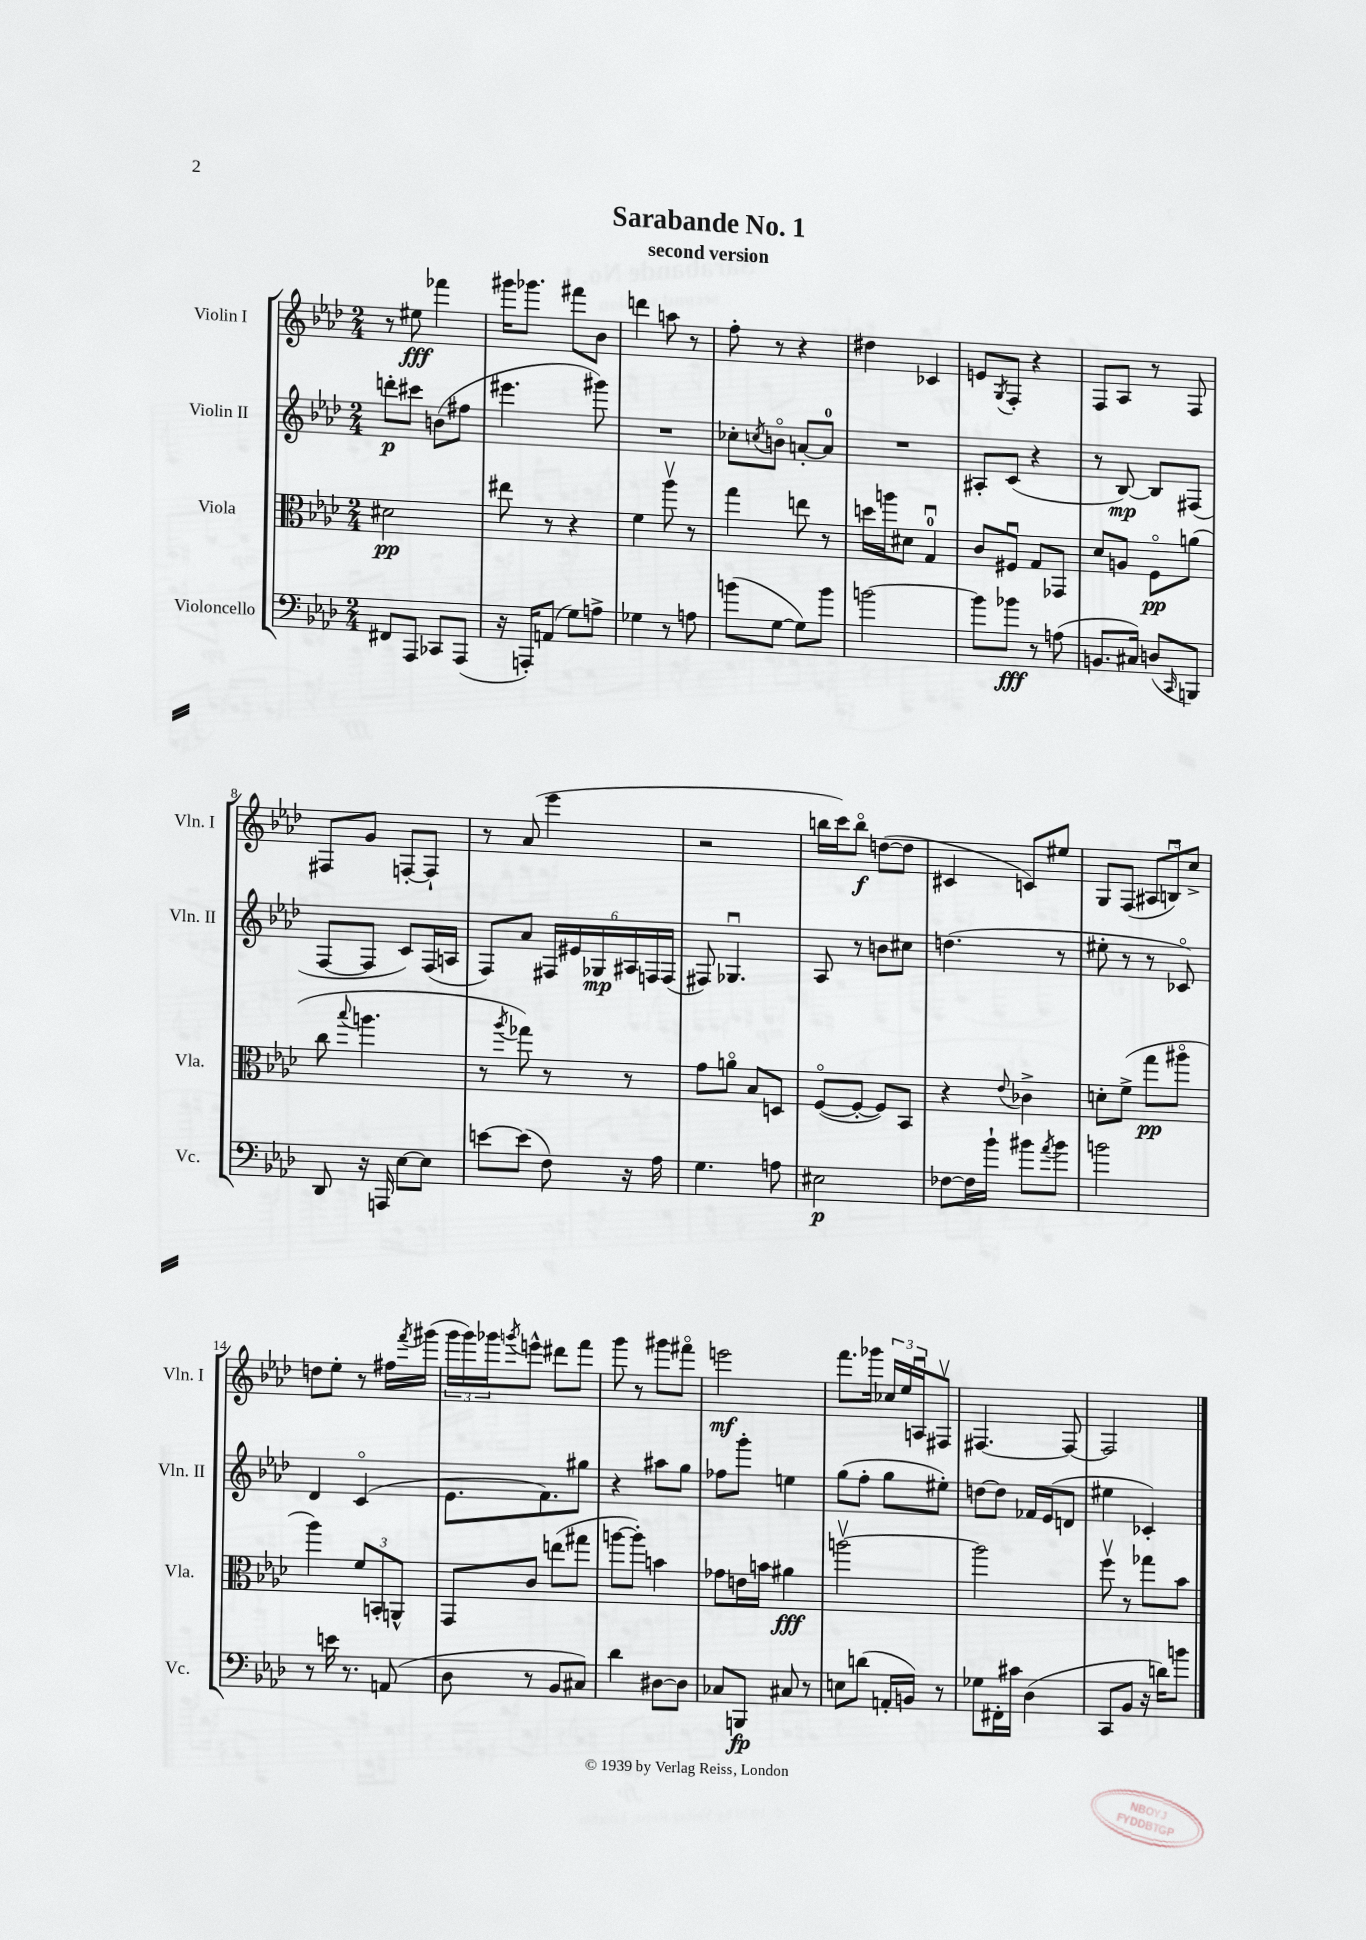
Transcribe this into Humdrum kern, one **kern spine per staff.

**kern	**kern	**kern	**kern
*staff4	*staff3	*staff2	*staff1
*clefF4	*clefC3	*clefG2	*clefG2
*k[b-e-a-d-]	*k[b-e-a-d-]	*k[b-e-a-d-]	*k[b-e-a-d-]
*M2/4	*M2/4	*M2/4	*M2/4
8FF#/L	2d#\	8ddd'\L	8r
8AAA-/J	.	8ccc#\J	8ee#\
8CC-/L	.	(8b\L	4fff-\
(8AAA-/J	.	8ff#\J	.
=	=	=	=
16r	8ee#\	4.eee#\	16ggg#\LK
16AAA'/LK)	.	.	8.ggg-\J
(8AA/J	8r	.	.
8G\L)	4r	.	8fff#\L
8A^\J	.	8ggg#\)	8b-\J
=	=	=	=
4G-\	4f\	2r	4ddd\
8r	8aa-v\	.	8aa\
8A\	8r	.	8r
=	=	=	=
(8b\L	4gg\	8cc-'\L	8ff'\
.	.	8qcc/	.
[8G\J	.	8bo\J	8r
8G\]L)	8ee\	[8a'/L	4r
8b\J	8r	8a/]J	.
=	=	=	=
[2b\	16dd\LL	2r	4dd#\
.	16aa\J	.	.
.	8d#\J	.	.
.	4Gu/	.	4c-/
=	=	=	=
8b\]L	8c/L	8A#'/L	8e/L
.	.	.	8qG/
8b-\J	8F#u/J	(8c/J	8F'/J
8r	8G/L	4r	4r
(8A\	8GG-/J	.	.
=	=	=	=
8.BB/L	8d-/L	8r	8F/L
.	8A/J	[8B-/)	8A-/J
16C#/Jk)	.	.	.
(8D/L	8Fo\L	8B-/]L	8r
16qqCC/	.	.	.
8BBB/J)	(8a\J	(8F#/J	8F/
=	=	=	=
8DD-/	8cc\	[8F/L	8F#/L
.	8qqbb-/	.	.
16r	4.aa\	8F/]J	8g/J
16AAA/	.	.	.
[8E-\L	.	8c/L)	[8F'/L
8E-\]J	.	(16F/L	8F`/]J
.	.	16A/JJ	.
=	=	=	=
[8e\L	8r	8F/L)	8r
.	8qaa-/	.	.
(8e\]J	8gg-\)	8a-/J	(8a-/
8F\)	8r	24F#/LL	4eee-\
.	.	24e#/	.
.	.	24G-/	.
16r	8r	24A#/	.
.	.	24F/	.
16A-\	.	.	.
.	.	(24F/JJ	.
=	=	=	=
4.G\	8g\L	8F#/)	2r
.	8ao\J	4.G-u/	.
.	8B-/L	.	.
8A\	8D/J	.	.
=	=	=	=
2E#\	([8Fo/L	8A-/	16bb\LL
.	.	.	16ccc\J)
.	8F'/_J	8r	8bbo\J
.	8F/]L)	8b\L	([8dd\L
.	8BB-/J	8cc#\J	8dd\]J
=	=	=	=
[8F-\L	4r	(4.dd\	4c#/
16F-\]L	.	.	.
16b-`\JJ	.	.	.
.	8qqe-/	.	.
8b#\L	4c-^\	.	8c/L)
8qa-/	.	.	.
8b#\J	.	8r	8ee#/J
=	=	=	=
2b\	8d'\L	8ee#'\	8G/L
.	(8f^\J	8r	(8F/J
.	8gg\L	8r	12A#/L
.	.	.	12Bu/)
.	8aa#o\J	8c-o/)	.
.	.	.	12cc^/J
=	=	=	=
8r	4aa-\)	4d-/	8dd\L
16e\	.	.	8ee-'\J
8.r	.	.	.
.	12f/L	(4co/	8r
.	12BB'/	.	.
(8AA/	.	.	16ff#\LL
.	12AA^^/J	.	.
.	.	.	8qfff/
.	.	.	(16ggg#\JJ
=	=	=	=
8D-\	8GG/L	8.e-\L	24ggg\LL
.	.	.	24ggg\)
.	.	.	24ggg-\J
.	.	.	8qggg/
8r	8c/J	.	8eee^^\J
.	.	8.f\)	.
8BB-/L	(8ee\L	.	8ddd#\L
8C#/J)	8gg#\J	8gg#\J	8fff\J
=	=	=	=
4d-\	[8aa\L	4r	8ggg\
.	8aa'\]J)	.	8r
[8D#\L	4b\	8aa#\L	8ggg#\L
8D#\]J	.	8gg\J	8fff#o\J
=	=	=	=
8C-/L	8g-\L	8ff-\L	2eee\
8BBB/J	16e\L	8ggg'\J	.
.	16b\JJ	.	.
8C#/	4a#\	4ee\	.
8r	.	.	.
=	=	=	=
8E\L	[2aav\	(8gg\L	8.fff\L
(8d\J	.	8ff'\J	.
.	.	.	16ggg-\Jk
16AA'/LL	.	8gg\L	24cc-/LL
.	.	.	24ee-/
16BB/JJ)	.	.	.
.	.	.	24Au/J
8r	.	8ee#'\J)	8F#v/J
=	=	=	=
8G-\L	2aa\]	[8dd\L	[4.F#/
16FF#'\L	.	8dd\]J	.
16c#\JJ	.	.	.
(4D-\	.	16f-/LL	.
.	.	(16e-/J	.
.	.	8d/J	8F#/_
=	=	=	=
8CC/L	8ffv\	4ee#\	2F#/]
8BB-/J	8r	.	.
16r	8gg-\L	4c-'/)	.
16d\LK)	.	.	.
8b\J	8b-\J	.	.
==	==	==	==
*-	*-	*-	*-
